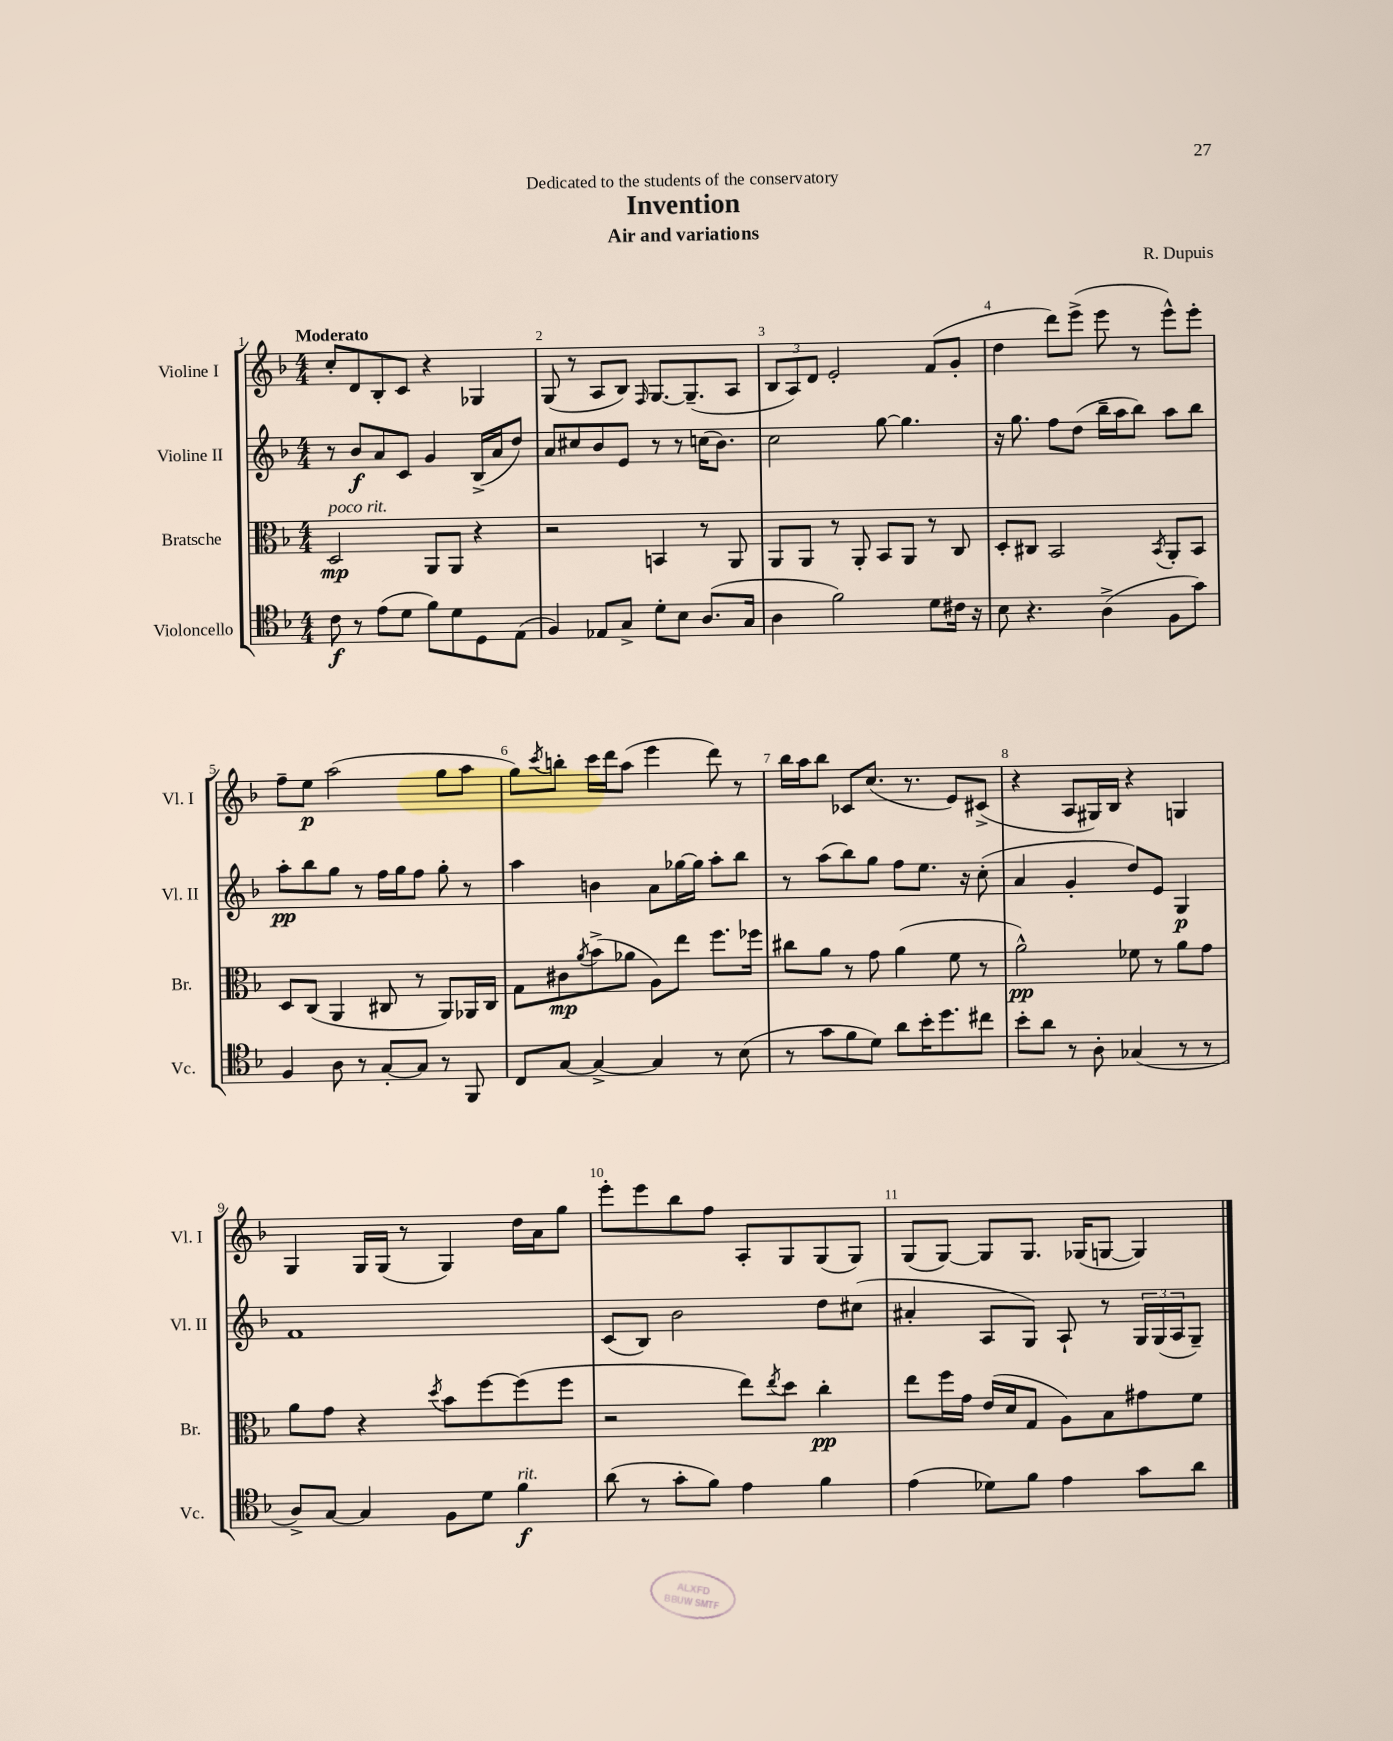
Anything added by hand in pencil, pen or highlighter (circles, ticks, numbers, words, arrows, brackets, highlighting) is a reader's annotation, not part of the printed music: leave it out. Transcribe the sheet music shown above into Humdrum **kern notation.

**kern	**kern	**kern	**kern
*staff4	*staff3	*staff2	*staff1
*clefC4	*clefC3	*clefG2	*clefG2
*k[b-]	*k[b-]	*k[b-]	*k[b-]
*M4/4	*M4/4	*M4/4	*M4/4
8c\	2D/	8r	8cc'/L
8r	.	8b-/L	8d/
(8e\L	.	8a/	8B-'/
8d\J	.	8c/J	8c/J
8f\L)	8AA/L	4g/	4r
8d\	8AA/J	.	.
8D\	4r	(16B-^/LL	4G-/
.	.	16a/J	.
(8E\J	.	8dd/J)	.
=	=	=	=
4F/)	2r	8a/L	(8G/
.	.	8cc#/	8r
8E-/L	.	8b-/	8A/L
8G^/J	.	8e/J	8B-/J)
.	.	.	16qqF/
8d'\L	4BB/	8r	[8.G/L
8B-\J	.	8r	.
.	.	.	(8.G~/]
(8.A/L	8r	(16cc\LK	.
.	.	8.b-\J)	.
.	8AA/	.	8A/J
16G/Jk	.	.	.
=	=	=	=
4A\	8AA/L	2cc\	12B-/L
.	.	.	12A/)
.	8AA/J	.	.
.	.	.	12d/J
2f\)	8r	.	2e'/
.	8AA'/	.	.
.	8BB-/L	[8gg\	.
.	8AA/J	4.gg\]	.
8d\L	8r	.	(8f/L
16c#\Jk	8C/	.	8g'/J
16r	.	.	.
=	=	=	=
8B-\	8D'/L	16r	4dd\
.	.	8.gg\	.
4.r	8C#/J	.	.
.	2BB-/	8ff\L	8ddd\L)
.	.	(8dd\J	(8eee^\J
(4A^\	.	16bb-~\LL	8eee\
.	.	16aa\J	.
.	.	8bb-\J)	8r
.	8qBB-/	.	.
8F\L	8AA'/L	8aa\L	8eee^^\L)
8g\J)	8BB-/J	8bb-\J	8eee'\J
=	=	=	=
4F/	8D/L	8aa'\L	8ff~\L
.	(8C/J	8bb-\	8ee\J
8A\	4AA/	8gg\J	(2aa\
8r	.	8r	.
[8G'/L	8C#/	16ff\LL	.
.	.	16gg\J	.
8G/]J	8r	8ff\J	.
8r	8AA/L)	8gg'\	8gg\L
8FF/	16AA-/L	8r	8aa\J
.	16C#/JJ	.	.
=	=	=	=
8C/L	8G\L	4aa\	8gg\L)
.	.	.	8qccc/
[8G/J	8c#\	.	8bb'\J
.	8qa/	.	.
4G^/_	(8b-^\	4b\	16ccc\LL
.	.	.	16ddd\J
.	8a-\J	.	(8aa\J
4G/]	8A\L)	8a\L	4eee\
.	8ee\J	[16gg-\L	.
.	.	16gg-\]JJ	.
8r	8.ff\L	8aa'\L	8ddd\)
(8B-\	.	8bb-\J	8r
.	16ff-\Jk	.	.
=	=	=	=
8r	8cc#\L	8r	16bb-\LL
.	.	.	16aa\J
8g\L	8a\J	(8aa\L	8bb-\J
8f\	8r	8bb-\)	8c-/L
8d\J)	8g\	8gg\J	(8.cc/J
8a\L	(4a\	8ff\L	.
.	.	.	8.r
16b-'\K	.	8.ee\J	.
8.dd\	.	.	.
.	8f\	.	8e/L)
.	.	16r	.
8cc#\J	8r	(8cc'\	(8c#^/J
=	=	=	=
8b-'\L	2a^^\)	4a/	4r
8a\J	.	.	.
8r	.	4g'/	8A/L
8A'\	.	.	16G#/L)
.	.	.	16B-/JJ
(4G-/	8f-\	8dd/L)	4r
.	8r	8e/J	.
8r	8a\L	4G/	4G/
8r	8g\J	.	.
=	=	=	=
8A^/L)	8a\L	1f	4G/
[8G/J	8g\J	.	.
4G/]	4r	.	16G/LL
.	.	.	(16G/JJ
.	.	.	8r
.	8qdd/	.	.
8F\L	8b-\L	.	4G/)
8d\J	[8ff\	.	.
4f\	(8ff\]	.	16dd\LL
.	.	.	16a\J
.	8ff\J	.	8gg\J
=	=	=	=
(8a\	2r	(8c/L	8eee'\L
8r	.	8B-/J)	8eee\
8g'\L	.	2b-\	8bb-\
8f\J)	.	.	8ff\J
4e\	8ee\L)	.	8A'/L
.	8qee/	.	.
.	8dd\J	.	8G/
4f\	4cc'\	8dd\L	(8G/
.	.	(8cc#\J	8G/J)
=	=	=	=
(4e\	8ee\L	4a#'/	(8G/L
.	16ff\L	.	[8G/J)
.	16g\JJ	.	.
8d-\L)	(16e/LL	8A/L	8G/]L
.	16d/J	.	.
8f\J	8G/J	8G/J)	8.G/J
4e\	8A\L)	8A`/	.
.	.	.	(16G-/LK
.	8B-\	8r	[8G/J
8g\L	8g#\	24G/LL	4G/])
.	.	(24G/	.
.	.	24A/J	.
8a\J	8f\J	8G~/J)	.
==	==	==	==
*-	*-	*-	*-
